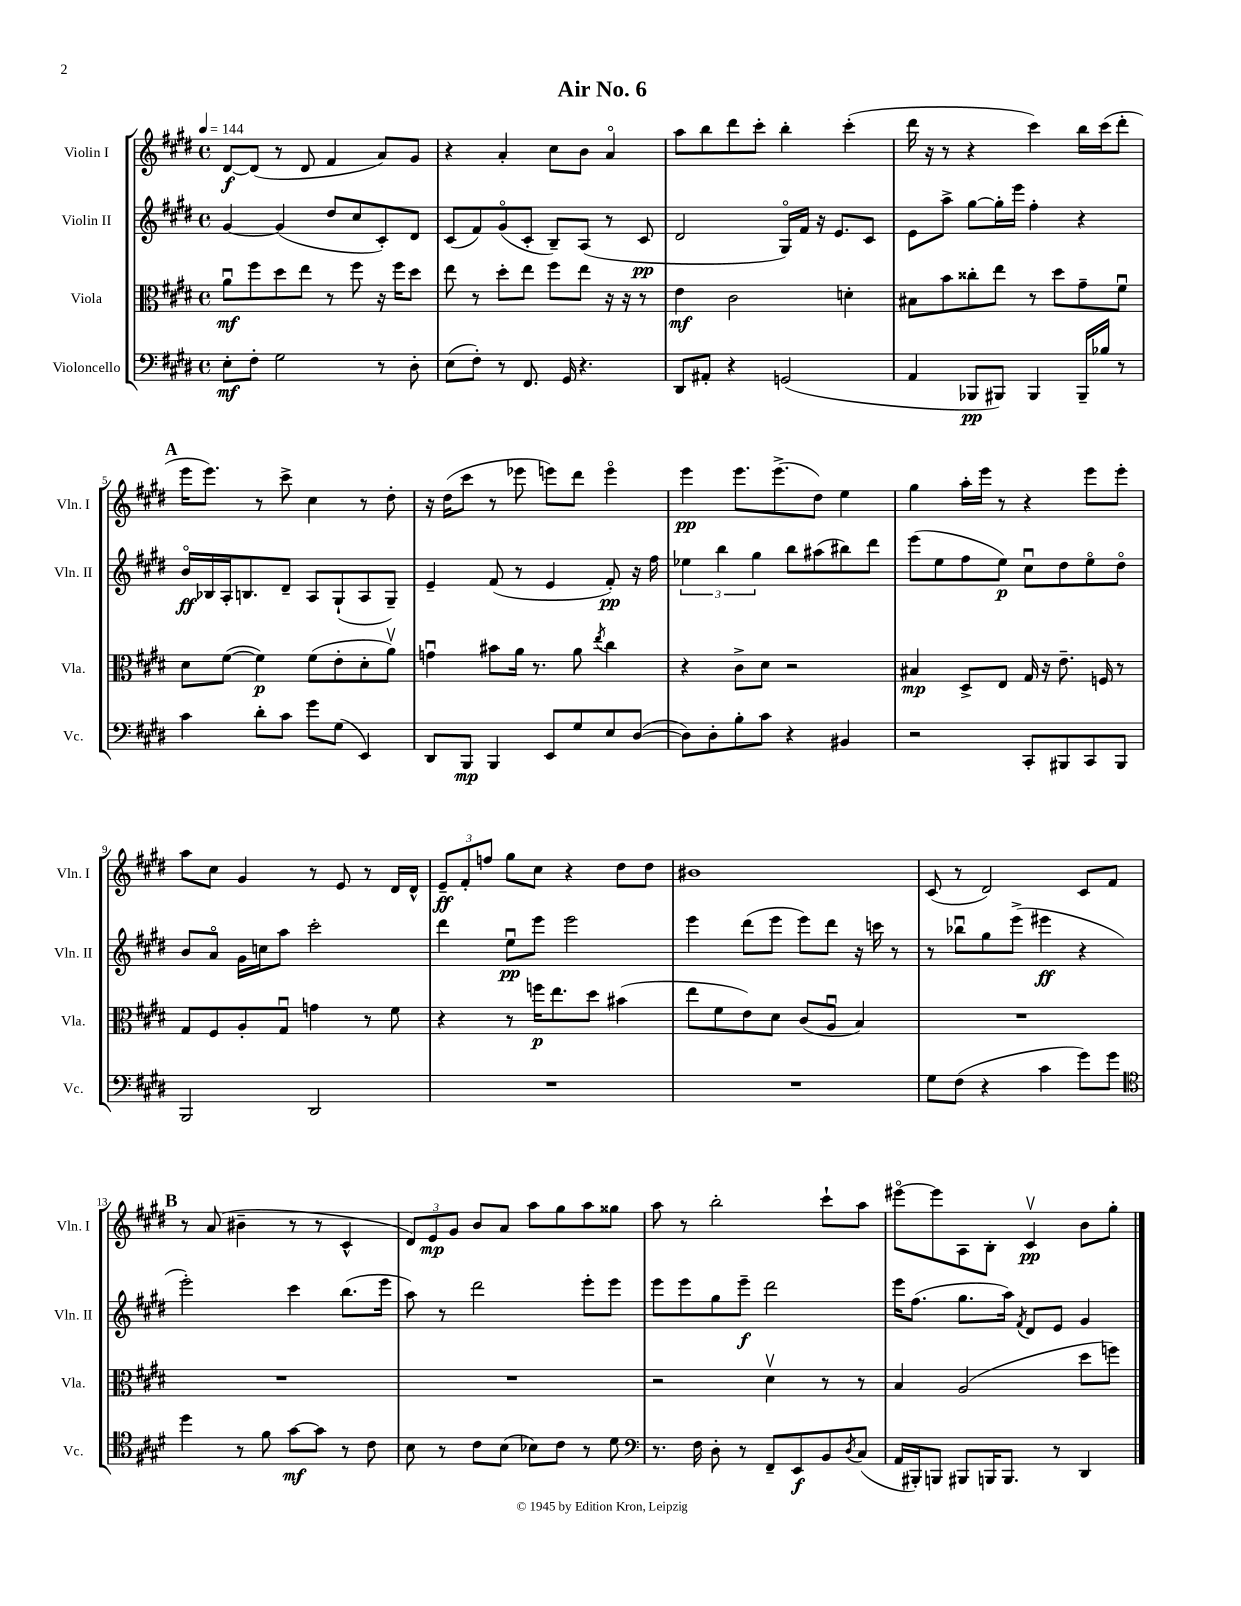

**kern	**dynam	**kern	**dynam	**kern	**dynam	**kern	**dynam
*part4	*part4	*part3	*part3	*part2	*part2	*part1	*part1
*staff4	*staff4	*staff3	*staff3	*staff2	*staff2	*staff1	*staff1
*I"Violoncello	*	*I"Viola	*	*I"Violin II	*	*I"Violin I	*
*I'Vc.	*	*I'Vla.	*	*I'Vln. II	*	*I'Vln. I	*
*clefF4	*	*clefC3	*	*clefG2	*	*clefG2	*
*k[f#c#g#d#]	*	*k[f#c#g#d#]	*	*k[f#c#g#d#]	*	*k[f#c#g#d#]	*
*M4/4	*	*M4/4	*	*M4/4	*	*M4/4	*
*met(c)	*	*met(c)	*	*met(c)	*	*met(c)	*
*MM144	*	*MM144	*	*MM144	*	*MM144	*
=1	=1	=1	=1	=1	=1	=1	=1
8E'\L	mf	8au\L	mf	[4g#/	.	[8d#/L	f
8F#'\J	.	8ff#\	.	.	.	(8d#/J]	.
2G#\	.	8dd#\	.	(4g#/]	.	8r	.
.	.	8ee\J	.	.	.	8d#/	.
.	.	8r	.	8dd#/L	.	4f#/	.
.	.	8ff#\	.	8cc#/	.	.	.
8r	.	16r	.	8c#'/)	.	8a/L)	.
.	.	16ff#\KL	.	.	.	.	.
8D#'\	.	8dd#\J	.	8d#/J	.	8g#/J	.
=2	=2	=2	=2	=2	=2	=2	=2
(8E\L	.	8ee\	.	(8c#/L	.	4r	.
8F#'\J)	.	8r	.	8f#/)	.	.	.
8r	.	8dd#'\L	.	(8g#/	.	4a'/	.
8.FF#/	.	8ee\J	.	8c#'/J	.	.	.
.	.	8ff#\L	.	8B~/L)	.	8cc#\L	.
16GG#/	.	.	.	.	.	.	.
4.r	.	8ee\J	.	(8A/J	.	8b\J	.
.	.	16r	.	8r	.	4a/	.
.	.	16r	.	.	.	.	.
.	.	8r	.	8c#/	pp	.	.
=3	=3	=3	=3	=3	=3	=3	=3
8DD#/L	.	4e\	mf	2d#/	.	8aa\L	.
8AA#X'/J	.	.	.	.	.	8bb\	.
4r	.	2c#\	.	.	.	8ddd#\	.
.	.	.	.	.	.	8ccc#'\J	.
(2GGn/	.	.	.	16G#/LL)	.	4bb'\	.
.	.	.	.	16f#/JJ	.	.	.
.	.	.	.	16r	.	.	.
.	.	.	.	8.e/L	.	.	.
.	.	4dn'\	.	.	.	(4ccc#'\	.
.	.	.	.	8c#/J	.	.	.
=4	=4	=4	=4	=4	=4	=4	=4
4AA/	.	8B#X\L	.	8e\L	.	16ddd#\	.
.	.	.	.	.	.	16r	.
.	.	8b\	.	8aa^\J	.	8r	.
8BBB-X/L	pp	8cc##X'\	.	[8gg#\L	.	4r	.
8BBB#X/J)	.	8ee\J	.	16gg#'\L]	.	.	.
.	.	.	.	16eee\JJ	.	.	.
4BBB#/	.	8r	.	4ff#'\	.	4ccc#\)	.
.	.	8dd#\L	.	.	.	.	.
16BBB#~/LL	.	8g#~\	.	4r	.	16bb\LL	.
16B-X/JJ	.	.	.	.	.	(16ccc#\J	.
8r	.	8f#u\J	.	.	.	8ddd#'\J	.
!!LO:LB:g=z
!!LO:REH:place=s1:t=A
=5	=5	=5	=5	=5	=5	=5	=5
4c#\	.	8d#\L	.	16b/LL	ff	16eee\KL	.
.	.	.	.	16B-X/	.	8.eee\J)	.
.	.	([8f#\J	.	16A'/J	.	.	.
.	.	.	.	8.Bn/	.	.	.
8d#'\L	.	4f#\])	p	.	.	8r	.
8c#\J	.	.	.	8d#~/J	.	8ccc#^\	.
8g#\L	.	(8f#\L	.	8A/L	.	4cc#\	.
(8G#\J	.	8e'\	.	(8G#`/	.	.	.
4EE/)	.	8d#'\	.	8A/	.	8r	.
.	.	8av\J)	.	8G#~/J)	.	8dd#'\	.
=6	=6	=6	=6	=6	=6	=6	=6
8DD#/L	.	4gnu\	.	4e~/	.	16r	.
.	.	.	.	.	.	(16dd#\KL	.
8BBB/J	mp	.	.	.	.	8ccc#\J	.
4BBB/	.	8b#X\L	.	(8f#/	.	8r	.
.	.	16a\Jk	.	8r	.	8eee-X\	.
.	.	8.r	.	.	.	.	.
8EE/L	.	.	.	4e/	.	8eeen\L)	.
8G#/	.	8a\	.	.	.	8ddd#\J	.
.	.	8qee/	.	.	.	.	.
8E/	.	4cc#\	.	8f#'/)	pp	4eee\	.
([8D#/J	.	.	.	16r	.	.	.
.	.	.	.	16ff#\	.	.	.
=7	=7	=7	=7	=7	=7	=7	=7
8D#\L])	.	4r	.	6ee-X\	.	4eee\	pp
8D#'\	.	.	.	.	.	.	.
.	.	.	.	6bb\	.	.	.
8B'\	.	8c#^\L	.	.	.	8.eee\L	.
.	.	.	.	6gg#\	.	.	.
8c#\J	.	8d#\J	.	.	.	.	.
.	.	.	.	.	.	(8.eee^\	.
4r	.	2r	.	8bb\L	.	.	.
.	.	.	.	(8aa#X\	.	8dd#\J)	.
4BB#X/	.	.	.	8bb#X\)	.	4ee\	.
.	.	.	.	8ddd#\J	.	.	.
=8	=8	=8	=8	=8	=8	=8	=8
2r	.	4B#X/	mp	(8eee\L	.	4gg#\	.
.	.	.	.	8ee\	.	.	.
.	.	8D#^/L	.	8ff#\	.	16aa'\LL	.
.	.	.	.	.	.	16eee\JJ	.
.	.	8E/J	.	8ee\J)	p	8r	.
8CC#'/L	.	16G#/	.	8cc#u\L	.	4r	.
.	.	16r	.	.	.	.	.
8BBB#X/	.	8.e~\	.	8dd#\	.	.	.
8CC#/	.	.	.	8ee\	.	8eee\L	.
.	.	16Fn/	.	.	.	.	.
8BBB#/J	.	8r	.	8dd#\J	.	8eee'\J	.
!!LO:LB:g=z
=9	=9	=9	=9	=9	=9	=9	=9
2BBB/	.	8G#/L	.	8b/L	.	8aa\L	.
.	.	8F#/	.	8a/J	.	8cc#\J	.
.	.	8A'/	.	16g#\LL	.	4g#/	.
.	.	.	.	16ccn\J	.	.	.
.	.	8G#u/J	.	8aa\J	.	.	.
2DD#/	.	4gn\	.	2ccc#'\	.	8r	.
.	.	.	.	.	.	8e/	.
.	.	8r	.	.	.	8r	.
.	.	8f#\	.	.	.	16d#/LL	.
.	.	.	.	.	.	16d#^^/JJ	.
=10	=10	=10	=10	=10	=10	=10	=10
1r	.	4r	.	4ddd#\	.	12e~/L	ff
.	.	.	.	.	.	12f#'/	.
.	.	.	.	.	.	12ffn/J	.
.	.	8r	.	8eeu\L	pp	8gg#\L	.
.	.	16ffn\KL	p	8eee\J	.	8cc#\J	.
.	.	8.ee\	.	.	.	.	.
.	.	.	.	2eee\	.	4r	.
.	.	8dd#\J	.	.	.	.	.
.	.	(4b#X\	.	.	.	8dd#\L	.
.	.	.	.	.	.	8dd#\J	.
=11	=11	=11	=11	=11	=11	=11	=11
1r	.	8ee\L	.	4eee\	.	1b#X	.
.	.	8f#\	.	.	.	.	.
.	.	8e\)	.	(8ddd#\L	.	.	.
.	.	8d#\J	.	8eee\J	.	.	.
.	.	(8c#/L	.	8eee\L)	.	.	.
.	.	8Au/J	.	8ddd#\J	.	.	.
.	.	4B/)	.	16r	.	.	.
.	.	.	.	16cccn\	.	.	.
.	.	.	.	8r	.	.	.
=12	=12	=12	=12	=12	=12	=12	=12
8G#\L	.	1r	.	8r	.	(8c#/	.
(8F#\J	.	.	.	8bb-Xu\L	.	8r	.
4r	.	.	.	8gg#\	.	2d#/)	.
.	.	.	.	(8eee^\J	.	.	.
4c#\	.	.	.	4eee#X\	ff	.	.
8g#\L)	.	.	.	4r	.	8c#/L	.
8g#\J	.	.	.	.	.	8f#/J	.
!!LO:LB:g=z
!!LO:REH:place=s1:t=B
=13	=13	=13	=13	=13	=13	=13	=13
*clefC4	*	*	*	*	*	*	*
4dd#\	.	1r	.	2eee'\)	.	8r	.
.	.	.	.	.	.	(8a/	.
8r	.	.	.	.	.	4b#X~\	.
8f#\	.	.	.	.	.	.	.
[8g#\L	mf	.	.	4ccc#\	.	8r	.
8g#\J]	.	.	.	.	.	8r	.
8r	.	.	.	(8.bb\L	.	4c#^^/	.
8c#\	.	.	.	.	.	.	.
.	.	.	.	16eee\Jk	.	.	.
=14	=14	=14	=14	=14	=14	=14	=14
8B\	.	1r	.	8aa\)	.	12d#/L)	.
.	.	.	.	.	.	12e/	mp
8r	.	.	.	8r	.	.	.
.	.	.	.	.	.	12g#/J	.
8c#\L	.	.	.	2ddd#\	.	8b/L	.
(8B\J	.	.	.	.	.	8a/J	.
8B-X\L)	.	.	.	.	.	8aa\L	.
8c#\J	.	.	.	.	.	8gg#\	.
8r	.	.	.	8eee'\L	.	8aa\	.
8d#\	.	.	.	8eee\J	.	8gg##X\J	.
=15	=15	=15	=15	=15	=15	=15	=15
*clefF4	*	*	*	*	*	*	*
8.r	.	2r	.	8eee\L	.	8aa\	.
.	.	.	.	8eee\	.	8r	.
16F#\	.	.	.	.	.	.	.
8D#'\	.	.	.	8gg#\	.	2bb'\	.
8r	.	.	.	8eee~\J	f	.	.
8FF#~/L	.	4d#v\	.	2ddd#\	.	.	.
8EE/	f	.	.	.	.	.	.
8BB/	.	8r	.	.	.	8ccc#`\L	.
8qD#/	.	.	.	.	.	.	.
(8C#/J	.	8r	.	.	.	8aa\J	.
=16	=16	=16	=16	=16	=16	=16	=16
16AA/LL	.	4B/	.	16eee\KL	.	[8eee#X\L	.
16BBB#X'/J)	.	.	.	(8.ff#\J	.	.	.
8BBBn/J	.	.	.	.	.	8eee#\]	.
8BBB#X/L	.	(2A/	.	8.gg#\L	.	8A\	.
16BBBn/K	.	.	.	.	.	8B'\J	.
8.BBB/J	.	.	.	16aa\Jk)	.	.	.
.	.	.	.	8qf#/	.	.	.
.	.	.	.	8d#/L	.	4c#v/	pp
8r	.	.	.	8e/J	.	.	.
4DD#/	.	8dd#\L	.	4g#/	.	8b\L	.
.	.	8ffn\J)	.	.	.	8gg#'\J	.
==	==	==	==	==	==	==	==
*-	*-	*-	*-	*-	*-	*-	*-
